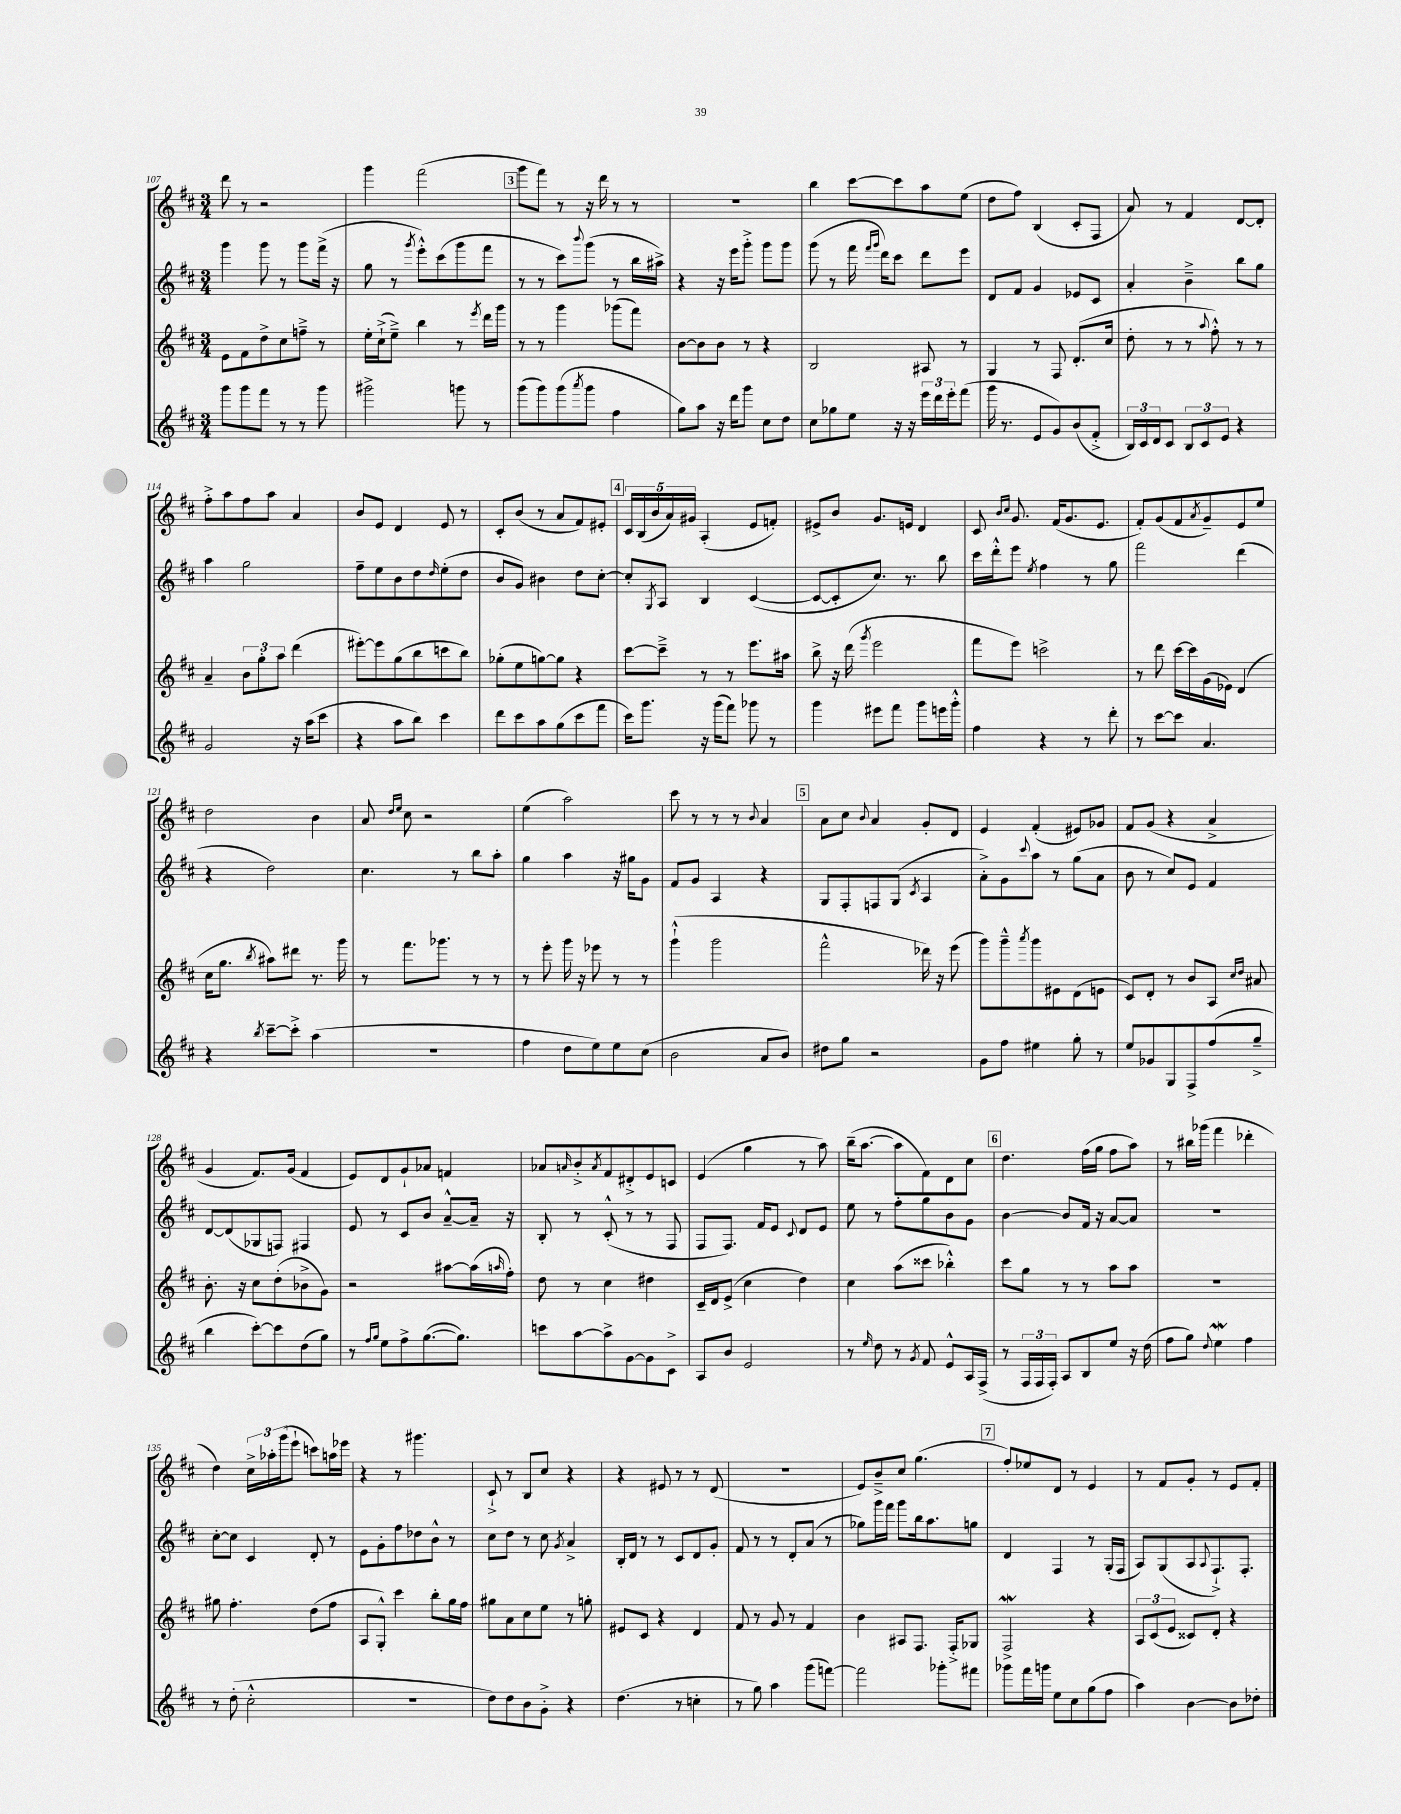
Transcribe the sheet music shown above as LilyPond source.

<<
\new StaffGroup <<
\new Staff = "s0" {
    \clef treble \key d \major \numericTimeSignature \time 3/4
    d'''8 r8 r2 |
    g'''4 fis'''2( |
    \mark \markup { \box "3" } g'''8 fis'''8) r8 r16 d'''16 r8 r8 |
    R2. |
    b''4 cis'''8~ cis'''8 a''8 e''8( |
    d''8 fis''8) b4( cis'8-. fis8 |
    a'8) r8 fis'4 d'8~ d'8-. |
    fis''8-.-> a''8 fis''8 a''8 a'4 |
    b'8 e'8 d'4 e'8 r8 |
    cis'8-. b'8( r8 a'8 fis'8) eis'8-. |
    \mark \markup { \box "4" } \tuplet 5/4 { cis'16 b16( b'16 a'16) gis'16 } a4-.( e'8 f'8-.) |
    eis'8-> b'8 g'8. e'16 d'4 |
    cis'8 \grace { b'16 cis''16 } g'8. fis'16( g'8. e'8. |
    fis'8-.) g'8( fis'8 \acciaccatura { a'8 } g'8--) e'8 e''8 |
    d''2 b'4 |
    a'8 \grace { d''16 e''16 } cis''8 r2 |
    e''4( a''2) |
    cis'''8 r8 r8 r8 \appoggiatura { b'8 } a'4 |
    \mark \markup { \box "5" } a'8 cis''8 \appoggiatura { b'8 } a'4 g'8-. d'8 |
    e'4 fis'4-.( eis'8) ges'8 |
    fis'8 g'8( r4 a'4-> |
    g'4 fis'8.) g'16( fis'4 |
    e'8) d'8 g'8-! aes'8 f'4 |
    aes'8 \grace { a'16 } b'8-.-> \acciaccatura { a'8 } fis'8 dis'8-.-> e'8 c'8 |
    e'4( g''4 r8 a''8) |
    b''16--( a''8.~ a''8 fis'8) d'8 cis''8 |
    \mark \markup { \box "6" } d''4. fis''16( g''16 fis''8 a''8) |
    r8 bis''16 ges'''16( fis'''4 des'''4-. |
    d''4) \tuplet 3/2 { cis''16-> aes''16-. g'''16( } e'''8-! c'''8) a''16 ees'''16 |
    r4 r8 gis'''4. |
    cis'8-!-> r8 b8 cis''8 r4 |
    r4 eis'8 r8 r8 d'8( |
    R2. |
    e'8) b'8---> cis''8 g''4.( |
    \mark \markup { \box "7" } fis''8-.) ees''8 d'8 r8 e'4 |
    r8 fis'8 g'8-. r8 e'8 fis'8-. \bar "|." |
}
\new Staff = "s1" {
    \clef treble \key d \major \numericTimeSignature \time 3/4
    g'''4 g'''8 r8 g'''8 fis'''16->( r16 |
    g''8 r8 \acciaccatura { g'''8 } e'''8-.-^) cis'''8( g'''8 fis'''8 |
    \mark \markup { \box "3" } r8 r8 cis'''8) \appoggiatura { b'''8 } g'''8( r8 b''16 ais''16->) |
    r4 r16 e'''16 g'''8-.-> g'''8 g'''8 |
    g'''8( r8 fis'''16 \grace { fis'''16 g'''16 } d'''16) cis'''8 d'''8 e'''8 |
    d'8 fis'8 g'4 ees'8 cis'8 |
    a'4-. b'4---> b''8 g''8 |
    a''4 g''2 |
    fis''8-- e''8 b'8 d''8 \grace { d''16 } e''8-.( d''8 |
    b'8 g'8) bis'4 d''8 cis''8~-. |
    \mark \markup { \box "4" } cis''8-. \acciaccatura { g8 } a8 b4 cis'4~( |
    cis'8~ cis'8-. cis''8.) r8. b''8 |
    cis'''16 d'''16-.-^ e'''8 \acciaccatura { e''8 } fis''4 r8 g''8 |
    fis'''2 d'''4( |
    r4 d''2) |
    cis''4. r8 b''8 a''8-. |
    g''4 a''4 r16 gis''16 g'8 |
    fis'8 g'8 a4 r4 |
    \mark \markup { \box "5" } g8 fis8-. f8 g8( \acciaccatura { cis'8 } a4 |
    a'8-.->) g'8 \appoggiatura { cis'''8 } a''8 r8 g''8( a'8 |
    b'8 r8 cis''8) e'8 fis'4 |
    d'8~ d'8( ges8 f8) fis4 |
    e'8 r8 cis'8 b'8 a'8~---^ a'16-- r16 |
    b8-. r8 cis'8-.-^( r8 r8 fis8 |
    fis8 fis8.) fis'16 e'8 \appoggiatura { cis'8 } d'8 e'8 |
    e''8 r8 fis''8-. g''8 b'8 g'8 |
    \mark \markup { \box "6" } b'4~ b'8 fis'16 r16 a'8~ a'8 |
    R2. |
    cis''8~-. cis''8 cis'4 d'8-. r8 |
    e'8 g'8-. fis''8 des''8 b'8-^ r8 |
    cis''8 d''8 r8 cis''8 \acciaccatura { g'8 } a'4-> |
    b16-. d'16 r8 r8 cis'8 d'8 g'8-. |
    fis'8 r8 r8 d'8-. a'8( r8 |
    ges''8) g'''16 fis'''16 g'''8 b''16 a''8. g''8 |
    \mark \markup { \box "7" } d'4 fis4 r8 g16-.( fis16 |
    a8) g8( a8 \appoggiatura { a8 } fis8.-!->) fis8.-. \bar "|." |
}
\new Staff = "s2" {
    \clef treble \key d \major \numericTimeSignature \time 3/4
    e'8 fis'8 d''8-> cis''8 f''8---> r8 |
    e''16-. cis''16-!->( e''8--->) b''4 r8 \acciaccatura { e'''8 } d'''16 g'''16 |
    \mark \markup { \box "3" } r8 r8 g'''4 ges'''8( fis'''8) |
    b'8~ b'8 b'8 r8 r4 |
    b2 ais8 r8 |
    g4 r8 fis8 d'8.-.( cis''16 |
    d''8-. r8 r8 \appoggiatura { a''8 } fis''8-.-^) r8 r8 |
    a'4-- \tuplet 3/2 { b'8 g''8-. a''8 } d'''4( |
    eis'''8~-.) eis'''8 g''8( b''8 c'''8 b''8) |
    ges''8-.( e''8 g''8~) g''8 r4 |
    \mark \markup { \box "4" } cis'''8~ cis'''8---> r8 r8 e'''8. ais''16 |
    b''8-> r16 d'''16( \acciaccatura { g'''8 } e'''2 |
    fis'''8 e'''8) c'''2-> |
    r8 d'''8 cis'''16~ cis'''16 g'16( ees'16) d'4( |
    cis''16 g''8. \acciaccatura { b''8 } ais''8) dis'''8 r8. g'''16 |
    r8 fis'''8. ges'''8. r8 r8 |
    r8 e'''8-. g'''16 r16 ees'''8 r8 r8 |
    g'''4-!-^( g'''2 |
    \mark \markup { \box "5" } fis'''2-^ des'''16) r16 e'''8( |
    g'''8) g'''8---^ \acciaccatura { a'''8 } g'''8 eis'8 d'8( e'8 |
    cis'8) d'8-. r8 b'8 a8 \grace { cis''16 d''16 } ais'8 |
    b'8.-. r16 cis''8 d''8-.( bes'8-> g'8) |
    r2 ais''8~ ais''16( \grace { a''16 } fis''16-.) |
    d''8 r8 cis''4 dis''4 |
    cis'16-- d'16 e'8->( cis''4 d''4) |
    cis''4 a''8( cisis'''8 bes''4-.-^) |
    \mark \markup { \box "6" } cis'''8 g''8 r8 r8 a''8 a''8 |
    R2. |
    gis''8 fis''4.-. d''8( fis''8 |
    a8 g8-.-^) cis'''4 b''8-. g''16 fis''16 |
    gis''8 a'8 cis''8 e''8 r8 g''8-. |
    eis'8 cis'8 r4 d'4 |
    fis'8 r8 g'8 r8 fis'4 |
    b'4 ais8 fis8. fis16-.-> ges8 |
    \mark \markup { \box "7" } fis2->\mordent r4 |
    \tuplet 3/2 { a8 cis'8( e'8 } cisis'8) d'8-. r4 \bar "|." |
}
\new Staff = "s3" {
    \clef treble \key d \major \numericTimeSignature \time 3/4
    g'''8 g'''8 fis'''8 r8 r8 g'''8 |
    gis'''2-> g'''8 r8 |
    \mark \markup { \box "3" } g'''8( g'''8) g'''8( \acciaccatura { a'''8 } g'''8 fis''4 |
    g''8) a''8 r16 d'''16 g'''8 cis''8 d''8 |
    cis''8 ges''8 e''8 r16 r16 \tuplet 3/2 { e'''16 d'''16 e'''16-. } fis'''8( |
    g'''16 r8. e'8 g'8) b'8( fis'8-.-> |
    \tuplet 3/2 { b16) cis'16 d'16 } cis'8 \tuplet 3/2 { b8 cis'8 e'8 } r4 |
    g'2 r16 a''16( cis'''8 |
    r4 a''8 b''8) cis'''4 |
    d'''8 cis'''8 a''8 g''8( cis'''8 fis'''8 |
    \mark \markup { \box "4" } cis'''16) g'''8. r16 g'''16( fis'''8) ges'''8 r8 |
    g'''4 eis'''8 fis'''8 g'''8 e'''16 g'''16-.-^ |
    fis''4 r4 r8 d'''8-. |
    r8 cis'''8~ cis'''8 a'4. |
    r4 \acciaccatura { b''8 } cis'''8~-- cis'''8-.-> a''4( |
    R2. |
    fis''4 d''8 e''8) e''8 cis''8( |
    b'2 a'8 b'8) |
    \mark \markup { \box "5" } dis''8 g''8 r2 |
    g'8 fis''8 eis''4 g''8-. r8 |
    e''8 ges'8 g8 fis8-> fis''8( g''8---> |
    b''4 cis'''8~-.) cis'''8 d''8( g''8) |
    r8 \grace { fis''16 g''16 } e''8 fis''8-> g''8.~( g''8.) |
    c'''8 a''8~ a''8-> g'8~ g'8 cis'8-> |
    a8 b'8 e'2 |
    r8 \grace { e''16 } d''8 r8 \acciaccatura { g'8 } fis'8 e'8-^ a16 fis16->( |
    \mark \markup { \box "6" } r8 \tuplet 3/2 { fis16 fis16 fis16-.) } a8 b8 e''8 r16 d''16( |
    fis''8 g''8) \appoggiatura { d''8 } e''4\mordent fis''4 |
    r8 d''8-.( cis''2-.-^ |
    R2. |
    d''8) d''8 b'8 g'8-.-> r4 |
    d''4.( r8 c''4-. |
    r8 g''8) a''4 g'''8( f'''8~) |
    f'''2 ges'''8-. fis'''8 |
    \mark \markup { \box "7" } ges'''8 fis'''16 g'''16 e''8 cis''8 g''8( fis''8 |
    a''4) b'4~ b'8 des''8-. \bar "|." |
}
>>
>>
\layout { \context { \Score currentBarNumber = #107 } }
